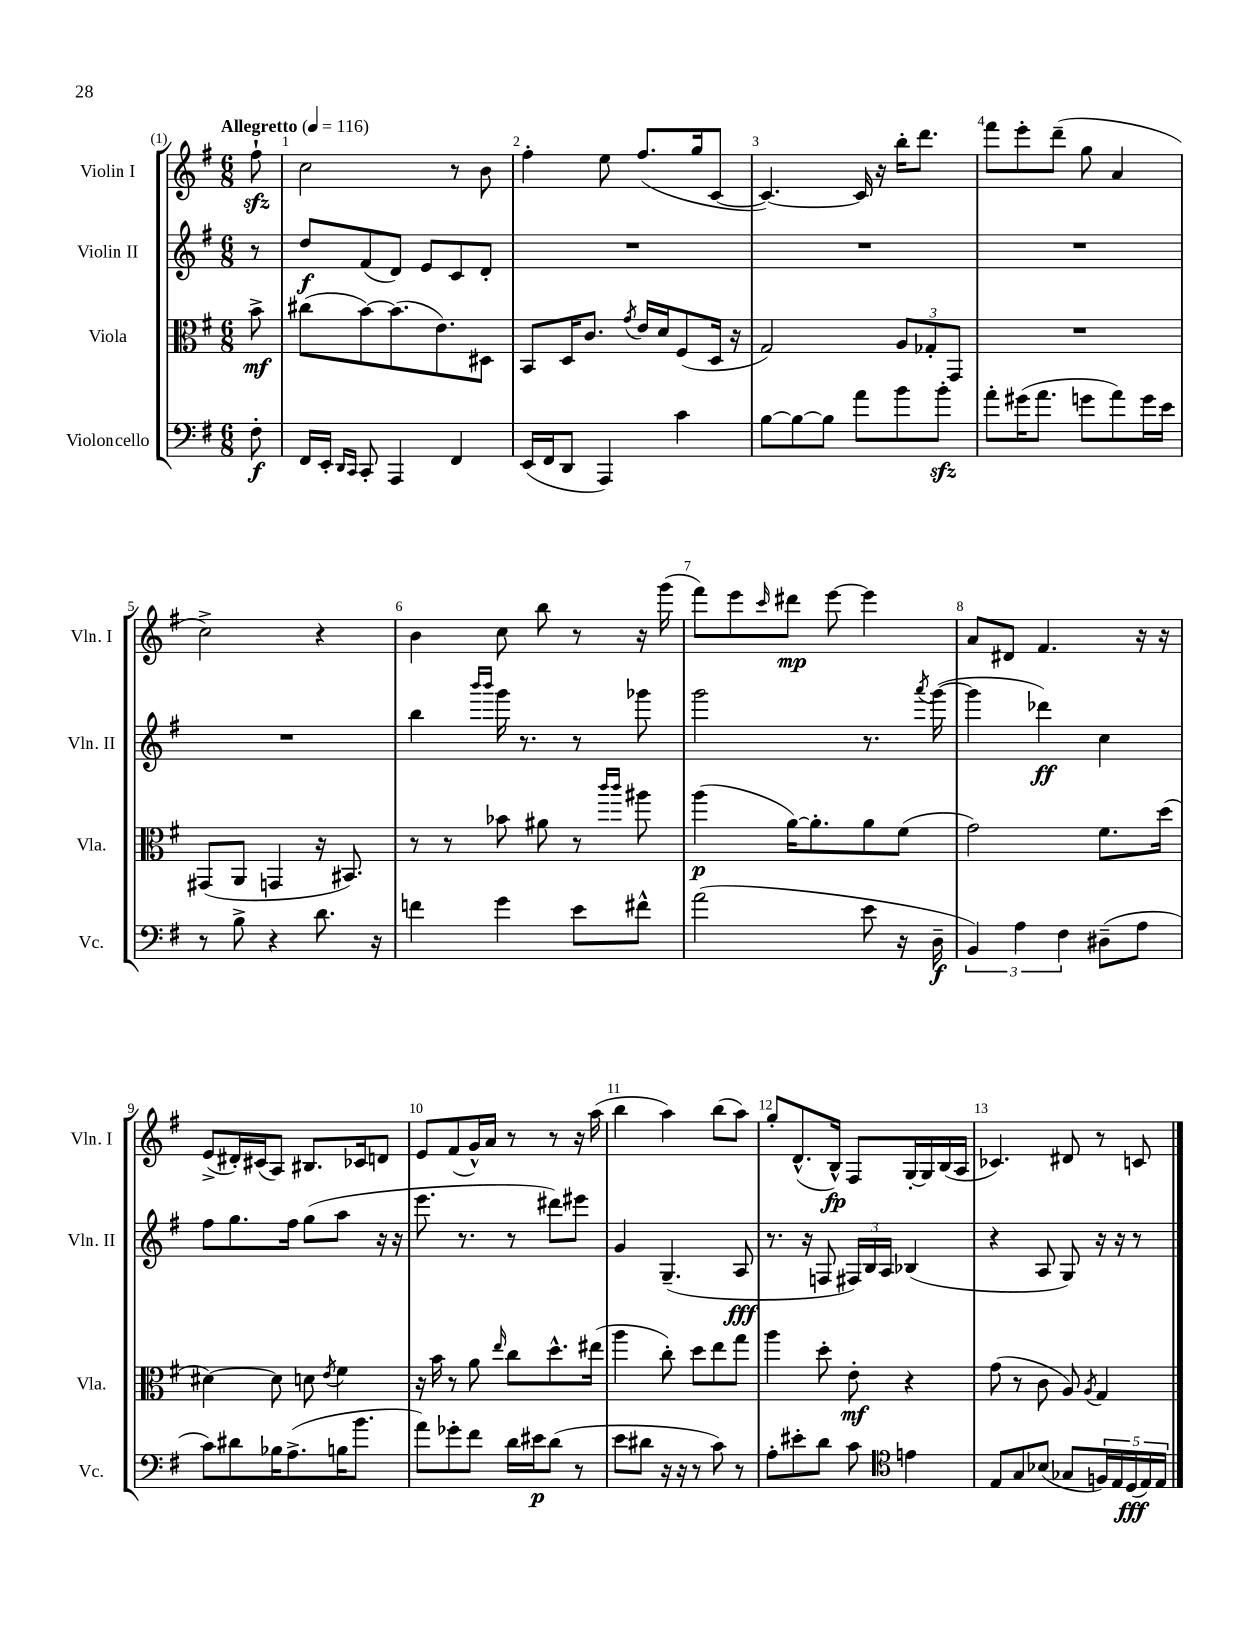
<<
\new StaffGroup <<
\new Staff = "s0" \with { instrumentName = "Violin I" shortInstrumentName = "Vln. I" } {
    \clef treble \key g \major \numericTimeSignature \time 6/8 \partial 8 \tempo "Allegretto" 4 = 116
    fis''8-!\sfz |
    c''2 r8 b'8 |
    fis''4-. e''8 fis''8.( g''16 c'8~ |
    c'4.~) c'16 r16 b''16-. d'''8. |
    fis'''8 e'''8-. d'''8--( g''8 a'4 |
    c''2->) r4 |
    b'4 c''8 b''8 r8 r16 g'''16( |
    fis'''8) e'''8 \grace { c'''16 } dis'''8\mp e'''8~ e'''4 |
    a'8 dis'8 fis'4. r16 r16 |
    e'8->( dis'16-.) cis'16( a8) bis8. ces'16 d'8 |
    e'8 fis'8( g'16-^) a'16 r8 r8 r16 a''16( |
    b''4 a''4) b''8( a''8) |
    g''8-. d'8.-^( b16-^\fp) fis8 g16~-. g16 b16( a16 |
    ces'4.) dis'8 r8 c'8 \bar "|." |
}
\new Staff = "s1" \with { instrumentName = "Violin II" shortInstrumentName = "Vln. II" } {
    \clef treble \key g \major \numericTimeSignature \time 6/8 \partial 8
    r8 |
    d''8\f fis'8( d'8) e'8 c'8 d'8-. |
    R2. |
    R2. |
    R2. |
    R2. |
    b''4 \grace { b'''16 b'''16 } g'''16 r8. r8 ges'''8 |
    g'''2 r8. \acciaccatura { a'''8 } g'''16~( |
    g'''4 des'''4\ff) c''4 |
    fis''8 g''8. fis''16 g''8( a''8 r16 r16 |
    e'''8. r8. r8 dis'''8) eis'''8 |
    g'4 g4.--( a8\fff |
    r8. r16 f8 \tuplet 3/2 { fis16) b16 a16 } bes4( |
    r4 a8 g8) r16 r16 r8 \bar "|." |
}
\new Staff = "s2" \with { instrumentName = "Viola" shortInstrumentName = "Vla." } {
    \clef alto \key g \major \numericTimeSignature \time 6/8 \partial 8
    b'8->\mf |
    cis''8( b'8~) b'8.( e'8.) dis8 |
    b,8 d16 c'8. \acciaccatura { g'8 } e'16 d'16 fis8( d16 r16 |
    g2) \tuplet 3/2 { a8 ges8-. g,8 } |
    R2. |
    gis,8( a,8 g,4 r16 bis,8.) |
    r8 r8 bes'8 ais'8 r8 \grace { c'''16 c'''16 } ais''8 |
    a''4\p( a'16~) a'8.-. a'8 fis'8( |
    g'2) fis'8. d''16( |
    dis'4~) dis'8 d'8 \acciaccatura { e'8 } fis'4 |
    r16 b'16 r8 a'8 \grace { e''16 } c''8 d''8.-^ eis''16( |
    a''4 c''8-.) d''8 e''8 g''8 |
    a''4 d''8-. e'8-.\mf r4 |
    g'8( r8 c'8 a8) \acciaccatura { a8 } g4 \bar "|." |
}
\new Staff = "s3" \with { instrumentName = "Violoncello" shortInstrumentName = "Vc." } {
    \clef bass \key g \major \numericTimeSignature \time 6/8 \partial 8
    fis8-.\f |
    fis,16 e,16-. \grace { d,16 c,16 } c,8-. a,,4 fis,4 |
    e,16( fis,16 d,8 a,,4) c'4 |
    b8~ b8~ b8 a'8 b'8 b'8-.\sfz |
    a'8-. gis'16( a'8. g'8 a'8) g'16 e'16 |
    r8 b8-> r4 d'8. r16 |
    f'4 g'4 e'8 fis'8-^ |
    a'2( e'8 r16 d16--\f |
    \tuplet 3/2 { b,4) a4 fis4 } dis8--( a8 |
    c'8) dis'8 bes16 a8.->( b16 b'8. |
    a'8) ges'8-. fis'8 d'16 eis'16\p d'8( r8 |
    e'8 dis'8 r16 r16 r8 c'8) r8 |
    a8-. eis'8-. d'8 c'8 \clef tenor e'4 |
    e8 g8 bes8( ges8 \tuplet 5/4 { f16) e16 d16\fff( e16) e16 } \bar "|." |
}
>>
>>
\layout { \context { \Score \override BarNumber.break-visibility = ##(#f #t #t) barNumberVisibility = #all-bar-numbers-visible } }
